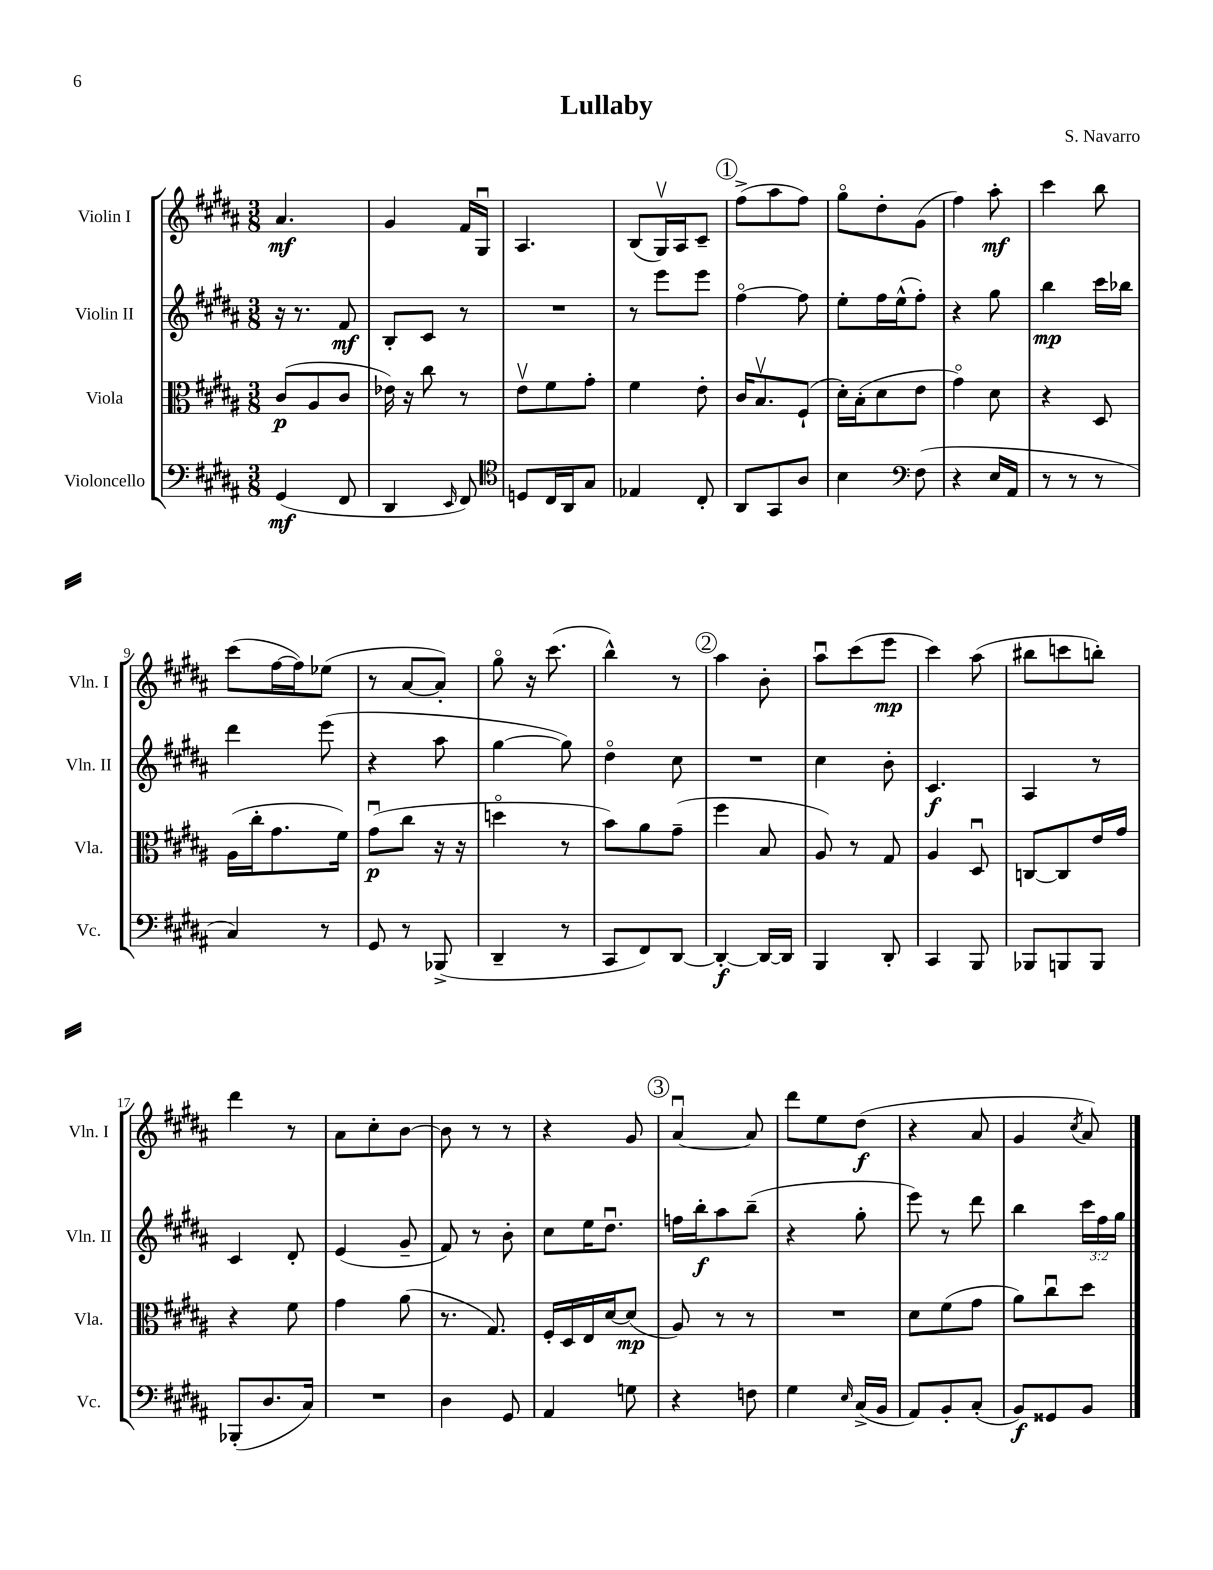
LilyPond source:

\header { title = "Lullaby" composer = "S. Navarro" }
<<
\new StaffGroup <<
\new Staff = "s0" \with { instrumentName = "Violin I" shortInstrumentName = "Vln. I" } {
    \clef treble \key b \major \numericTimeSignature \time 3/8
    ais'4.\mf |
    gis'4 fis'16 gis16\downbow |
    ais4. |
    b8( gis16\upbow) ais16 cis'8-- |
    \mark \markup { \circle "1" } fis''8->( ais''8 fis''8) |
    gis''8\flageolet dis''8-. gis'8( |
    fis''4) ais''8-.\mf |
    cis'''4 b''8 |
    cis'''8( fis''16~ fis''16) ees''8( |
    r8 ais'8~ ais'8-.) |
    gis''8\flageolet r16 cis'''8.( |
    b''4-^) r8 |
    \mark \markup { \circle "2" } ais''4 b'8-. |
    ais''8\downbow cis'''8( e'''8\mp |
    cis'''4) ais''8( |
    bis''8 c'''8 b''8-.) |
    dis'''4 r8 |
    ais'8 cis''8-. b'8~ |
    b'8 r8 r8 |
    r4 gis'8 |
    \mark \markup { \circle "3" } ais'4~\downbow ais'8 |
    dis'''8 e''8 dis''8\f( |
    r4 ais'8 |
    gis'4 \acciaccatura { cis''8 } ais'8) \bar "|." |
}
\new Staff = "s1" \with { instrumentName = "Violin II" shortInstrumentName = "Vln. II" } {
    \clef treble \key b \major \numericTimeSignature \time 3/8 \override Staff.TupletNumber.text = #tuplet-number::calc-fraction-text
    r16 r8. fis'8\mf |
    b8-. cis'8 r8 |
    R4. |
    r8 e'''8 e'''8 |
    \mark \markup { \circle "1" } fis''4~\flageolet fis''8 |
    e''8-. fis''16 e''16-^( fis''8-.) |
    r4 gis''8 |
    b''4\mp cis'''16 bes''16 |
    dis'''4 e'''8( |
    r4 ais''8 |
    gis''4~ gis''8) |
    dis''4\flageolet cis''8 |
    \mark \markup { \circle "2" } R4. |
    cis''4 b'8-. |
    cis'4.\f |
    ais4 r8 |
    cis'4 dis'8-. |
    e'4( gis'8-- |
    fis'8) r8 b'8-. |
    cis''8 e''16 dis''8.\downbow |
    \mark \markup { \circle "3" } f''16 b''16-.\f ais''8 b''8--( |
    r4 gis''8-. |
    e'''8) r8 dis'''8 |
    b''4 \tuplet 3/2 { cis'''16 fis''16 gis''16 } \bar "|." |
}
\new Staff = "s2" \with { instrumentName = "Viola" shortInstrumentName = "Vla." } {
    \clef alto \key b \major \numericTimeSignature \time 3/8
    cis'8\p( ais8 cis'8 |
    ees'16) r16 cis''8 r8 |
    e'8\upbow fis'8 gis'8-. |
    fis'4 e'8-. |
    \mark \markup { \circle "1" } cis'16 b8.\upbow fis8-!( |
    dis'16-.) b16-.( dis'8 e'8 |
    gis'4\flageolet) dis'8 |
    r4 dis8 |
    ais16( cis''16-. gis'8. fis'16) |
    gis'8\downbow\p( cis''8 r16 r16 |
    d''4\flageolet r8 |
    b'8) ais'8 gis'8--( |
    \mark \markup { \circle "2" } fis''4 b8 |
    ais8) r8 gis8 |
    ais4 dis8\downbow |
    c8~ c8 e'16 gis'16 |
    r4 fis'8 |
    gis'4 ais'8( |
    r8. gis8.) |
    fis16-. dis16 e16 dis'16~ dis'8\mp( |
    \mark \markup { \circle "3" } ais8) r8 r8 |
    R4. |
    dis'8 fis'8( gis'8 |
    ais'8) cis''8\downbow dis''8 \bar "|." |
}
\new Staff = "s3" \with { instrumentName = "Violoncello" shortInstrumentName = "Vc." } {
    \clef bass \key b \major \numericTimeSignature \time 3/8
    gis,4\mf( fis,8 |
    dis,4 \grace { e,16 } fis,8) |
    \clef tenor d8 cis16 ais,16 gis8 |
    ees4 cis8-. |
    \mark \markup { \circle "1" } ais,8 gis,8 ais8 |
    b4 \clef bass fis8( |
    r4 e16 ais,16 |
    r8 r8 r8 |
    cis4) r8 |
    gis,8 r8 bes,,8->( |
    dis,4-- r8 |
    cis,8 fis,8) dis,8~ |
    \mark \markup { \circle "2" } dis,4~-.\f dis,16~ dis,16 |
    b,,4 dis,8-. |
    cis,4 b,,8 |
    bes,,8 b,,8 b,,8 |
    bes,,8-.( dis8. cis16) |
    R4. |
    dis4 gis,8 |
    ais,4 g8 |
    \mark \markup { \circle "3" } r4 f8 |
    gis4 \grace { e16 } cis16->( b,16 |
    ais,8) b,8-. cis8-.( |
    b,8\f) gisis,8 b,8 \bar "|." |
}
>>
>>
